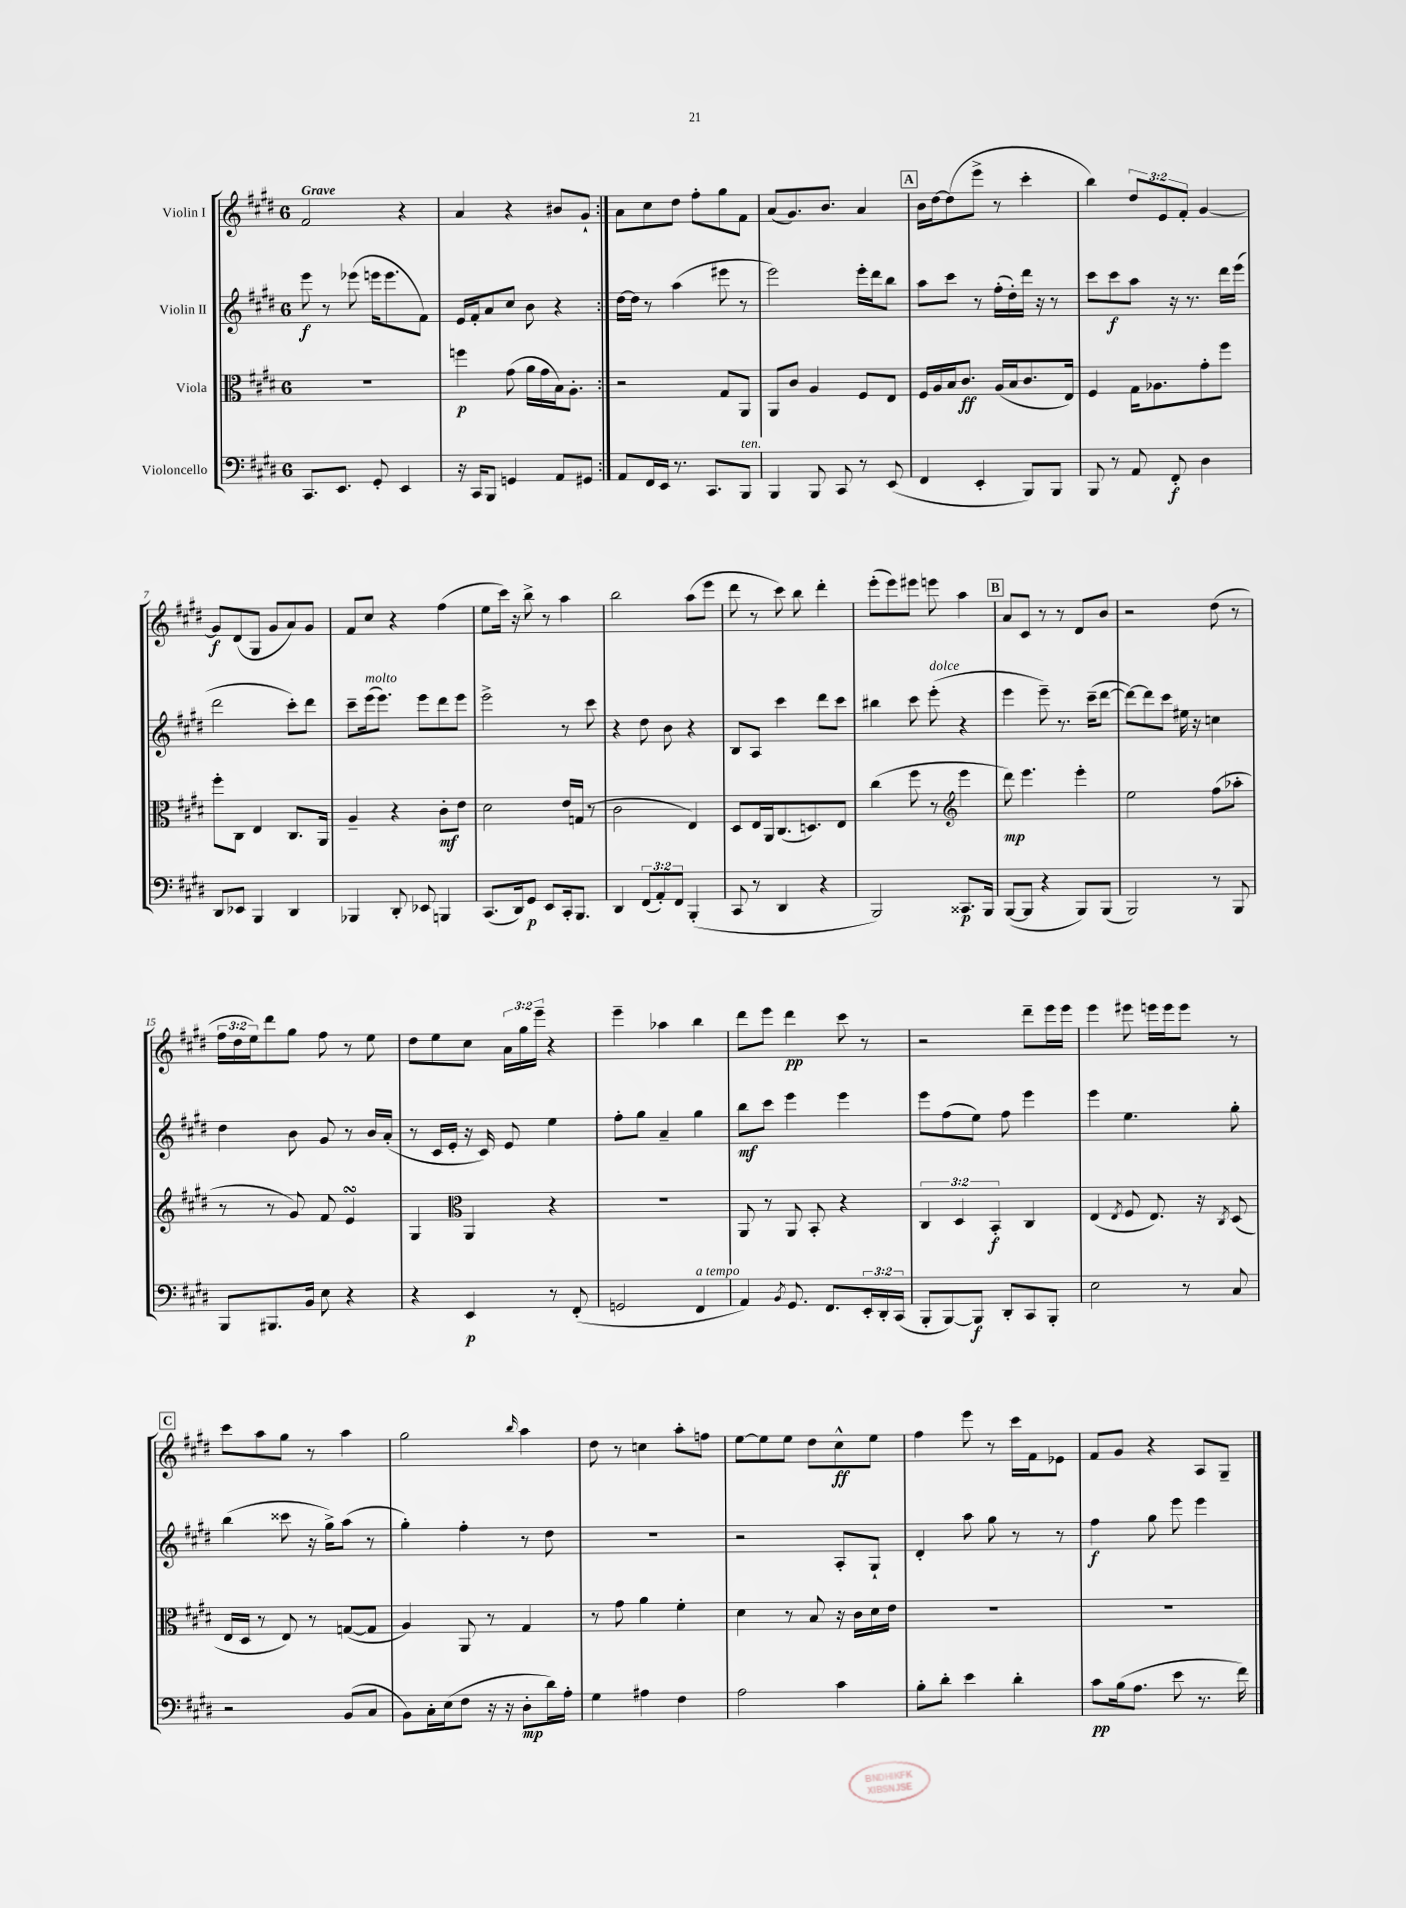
<<
\new StaffGroup <<
\new Staff = "s0" \with { instrumentName = "Violin I" } {
    \clef treble \key e \major \once \override Staff.TimeSignature.style = #'single-digit \time 6/8 \override Staff.TupletNumber.text = #tuplet-number::calc-fraction-text \tempo "Grave"
    \repeat volta 2 { fis'2 r4 |
    a'4 r4 bis'8 gis'8-! | }
    a'8 cis''8 dis''8 fis''8-. gis''8 fis'8 |
    a'8( gis'8.) b'8. a'4 |
    \mark \markup { \box "A" } b'16 dis''16~ dis''8( e'''8-> r8 cis'''4-. |
    b''4) \tuplet 3/2 { dis''8 e'8 fis'8-. } gis'4~ |
    gis'8\f dis'8( gis8 gis'8 a'8) gis'8 |
    fis'8 cis''8 r4 fis''4( |
    e''8 cis'''16) r16 b''8-> r8 a''4 |
    b''2 a''8( e'''8 |
    dis'''8 r8 cis'''8) b''8 dis'''4-. |
    e'''8-.( e'''8) eis'''8 e'''8 a''4 |
    \mark \markup { \box "B" } a'8 cis'8 r8 r8 dis'8 b'8 |
    r2 dis''8( r8 |
    \tuplet 3/2 { fis''16 dis''16 e''16) } dis'''8 gis''8 fis''8 r8 e''8 |
    dis''8 e''8 cis''8 \tuplet 3/2 { a'16 gis''16 e'''16-- } r4 |
    e'''4-- aes''4 b''4 |
    dis'''8 e'''8 dis'''4\pp cis'''8 r8 |
    r2 dis'''8-- e'''16 e'''16 |
    e'''4 eis'''8 e'''16 e'''16 e'''8 r8 |
    \mark \markup { \box "C" } cis'''8 a''8 gis''8 r8 a''4 |
    gis''2 \grace { b''16 } a''4 |
    dis''8 r8 c''4 a''8-. f''8 |
    e''8~ e''8 e''8 dis''8 cis''8-^\ff e''8 |
    fis''4 e'''8 r8 cis'''16 fis'16 ees'8 |
    fis'8 gis'8 r4 a8 gis8-- \bar "|." |
}
\new Staff = "s1" \with { instrumentName = "Violin II" } {
    \clef treble \key e \major \once \override Staff.TimeSignature.style = #'single-digit \time 6/8
    \repeat volta 2 { e'''8\f r8 ees'''8( e'''16 e'''8. fis'8) |
    e'16 fis'16-. a'8 cis''8 b'8 r4 | }
    dis''16~ dis''16 r8 a''4( eis'''8 r8 |
    e'''2) e'''16-. dis'''16 b''8 |
    \mark \markup { \box "A" } a''8 cis'''8 r8 fis''16-.( dis''16-.) dis'''16 r16 r8 |
    cis'''8 cis'''8\f a''8 r16 r8. dis'''16 e'''16( |
    dis'''2 cis'''8-.) dis'''8 |
    cis'''8-- e'''16^\markup { \italic "molto" }( e'''8.) e'''8 dis'''8 e'''8 |
    e'''2-> r8 cis'''8 |
    r4 dis''8 b'8 r4 |
    b8 a8 cis'''4 dis'''8 cis'''8 |
    bis''4 cis'''8 e'''8-.^\markup { \italic "dolce" }( r4 |
    \mark \markup { \box "B" } e'''4 e'''8--) r8. cis'''16--( dis'''8~ |
    dis'''8~) dis'''8 cis'''8 eis''16 r16 c''4 |
    dis''4 b'8 gis'8 r8 b'16 a'16-.( |
    r8 cis'16 e'16-. r16 cis'16) e'8 e''4 |
    fis''8-. gis''8 a'4-- gis''4 |
    b''8\mf cis'''8 e'''4 e'''4 |
    e'''8 fis''8( e''8) fis''8 e'''4 |
    e'''4 e''4. gis''8-. |
    \mark \markup { \box "C" } b''4( cisis'''8 r16 gis''16->) a''8( r8 |
    gis''4-.) fis''4-. r8 dis''8 |
    R2. |
    r2 a8-. gis8-! |
    dis'4-. a''8 gis''8 r8 r8 |
    fis''4\f gis''8 e'''8 e'''4 \bar "|." |
}
\new Staff = "s2" \with { instrumentName = "Viola" } {
    \clef alto \key e \major \once \override Staff.TimeSignature.style = #'single-digit \time 6/8 \override Staff.TupletNumber.text = #tuplet-number::calc-fraction-text
    \repeat volta 2 { R2. |
    f''4\p gis'8( a'16 gis'16 b16) a8.-. | }
    r2 gis8 a,8 |
    a,8 cis'8 a4 fis8 e8 |
    \mark \markup { \box "A" } fis16 a16 b16 cis'8.\ff a16( b16 cis'8. e16) |
    fis4 gis16 aes8. gis'8-. fis''8 |
    fis''8-. cis8 e4 cis8. a,16 |
    a4-- r4 cis'8-.\mf e'8 |
    dis'2 e'16 g16( r8 |
    cis'2 e4) |
    dis8 e16 a,16 cis8.( d8.) e8 |
    cis''4( fis''8 r8 \clef treble e'''4 |
    \mark \markup { \box "B" } dis'''8\mp) e'''4. e'''4-. |
    e''2 fis''8( aes''8-. |
    r8 r8 gis'8) fis'8 e'4\turn |
    gis4 \clef alto a,4 r4 |
    R2. |
    a,8 r8 a,8 b,8-. r4 |
    \tuplet 3/2 { cis4 dis4 b,4-.\f } cis4 |
    e4( \acciaccatura { e8 } fis8 e8.) r16 \acciaccatura { cis8 } dis8( |
    \mark \markup { \box "C" } e16 dis16 r8 e8) r8 g8~( g8 |
    a4) a,8 r8 gis4 |
    r8 gis'8 a'4 fis'4-. |
    dis'4 r8 b8 r16 cis'16 dis'16 e'16 |
    R2. |
    R2. \bar "|." |
}
\new Staff = "s3" \with { instrumentName = "Violoncello" } {
    \clef bass \key e \major \once \override Staff.TimeSignature.style = #'single-digit \time 6/8 \override Staff.TupletNumber.text = #tuplet-number::calc-fraction-text
    \repeat volta 2 { cis,8. e,8. gis,8-. e,4 |
    r16 cis,16 b,,8 g,4 a,8 gis,8 | }
    a,8 fis,16 e,16 r8. cis,8. b,,8^\markup { \italic "ten." } |
    b,,4 b,,8 cis,8 r8 e,8( |
    \mark \markup { \box "A" } fis,4 e,4-. b,,8) b,,8 |
    b,,8 r8 a,8 fis,8-.\f dis4 |
    dis,8 ees,8 b,,4 dis,4 |
    bes,,4 dis,8-. ees,8 b,,4 |
    cis,8.( dis,16) gis,8\p e,8 cis,16-. b,,8. |
    dis,4 \tuplet 3/2 { fis,8( a,8-.) fis,8 } b,,4-.( |
    cis,8 r8 dis,4 r4 |
    b,,2) cisis,8.\p b,,16 |
    \mark \markup { \box "B" } b,,8~( b,,8 r4 b,,8) b,,8( |
    b,,2) r8 b,,8 |
    b,,8 bis,,8. b,16 e8 r4 |
    r4 e,4\p r8 fis,8-.( |
    g,2 fis,4^\markup { \italic "a tempo" } |
    a,4) \acciaccatura { b,8 } gis,8. fis,8. \tuplet 3/2 { e,16-. dis,16-. cis,16( } |
    b,,8-. b,,8~) b,,8\f dis,8-. cis,8 b,,8-. |
    e2 r8 cis8 |
    \mark \markup { \box "C" } r2 b,8( cis8 |
    b,8) cis16-. e16( fis8 r16 r16 dis8-.\mp dis'16) a16-. |
    gis4 ais4 fis4 |
    a2 cis'4 |
    b8-. dis'8-. e'4 dis'4-. |
    cis'8\pp b16( a8. e'8 r8. fis'16) \bar "|." |
}
>>
>>
